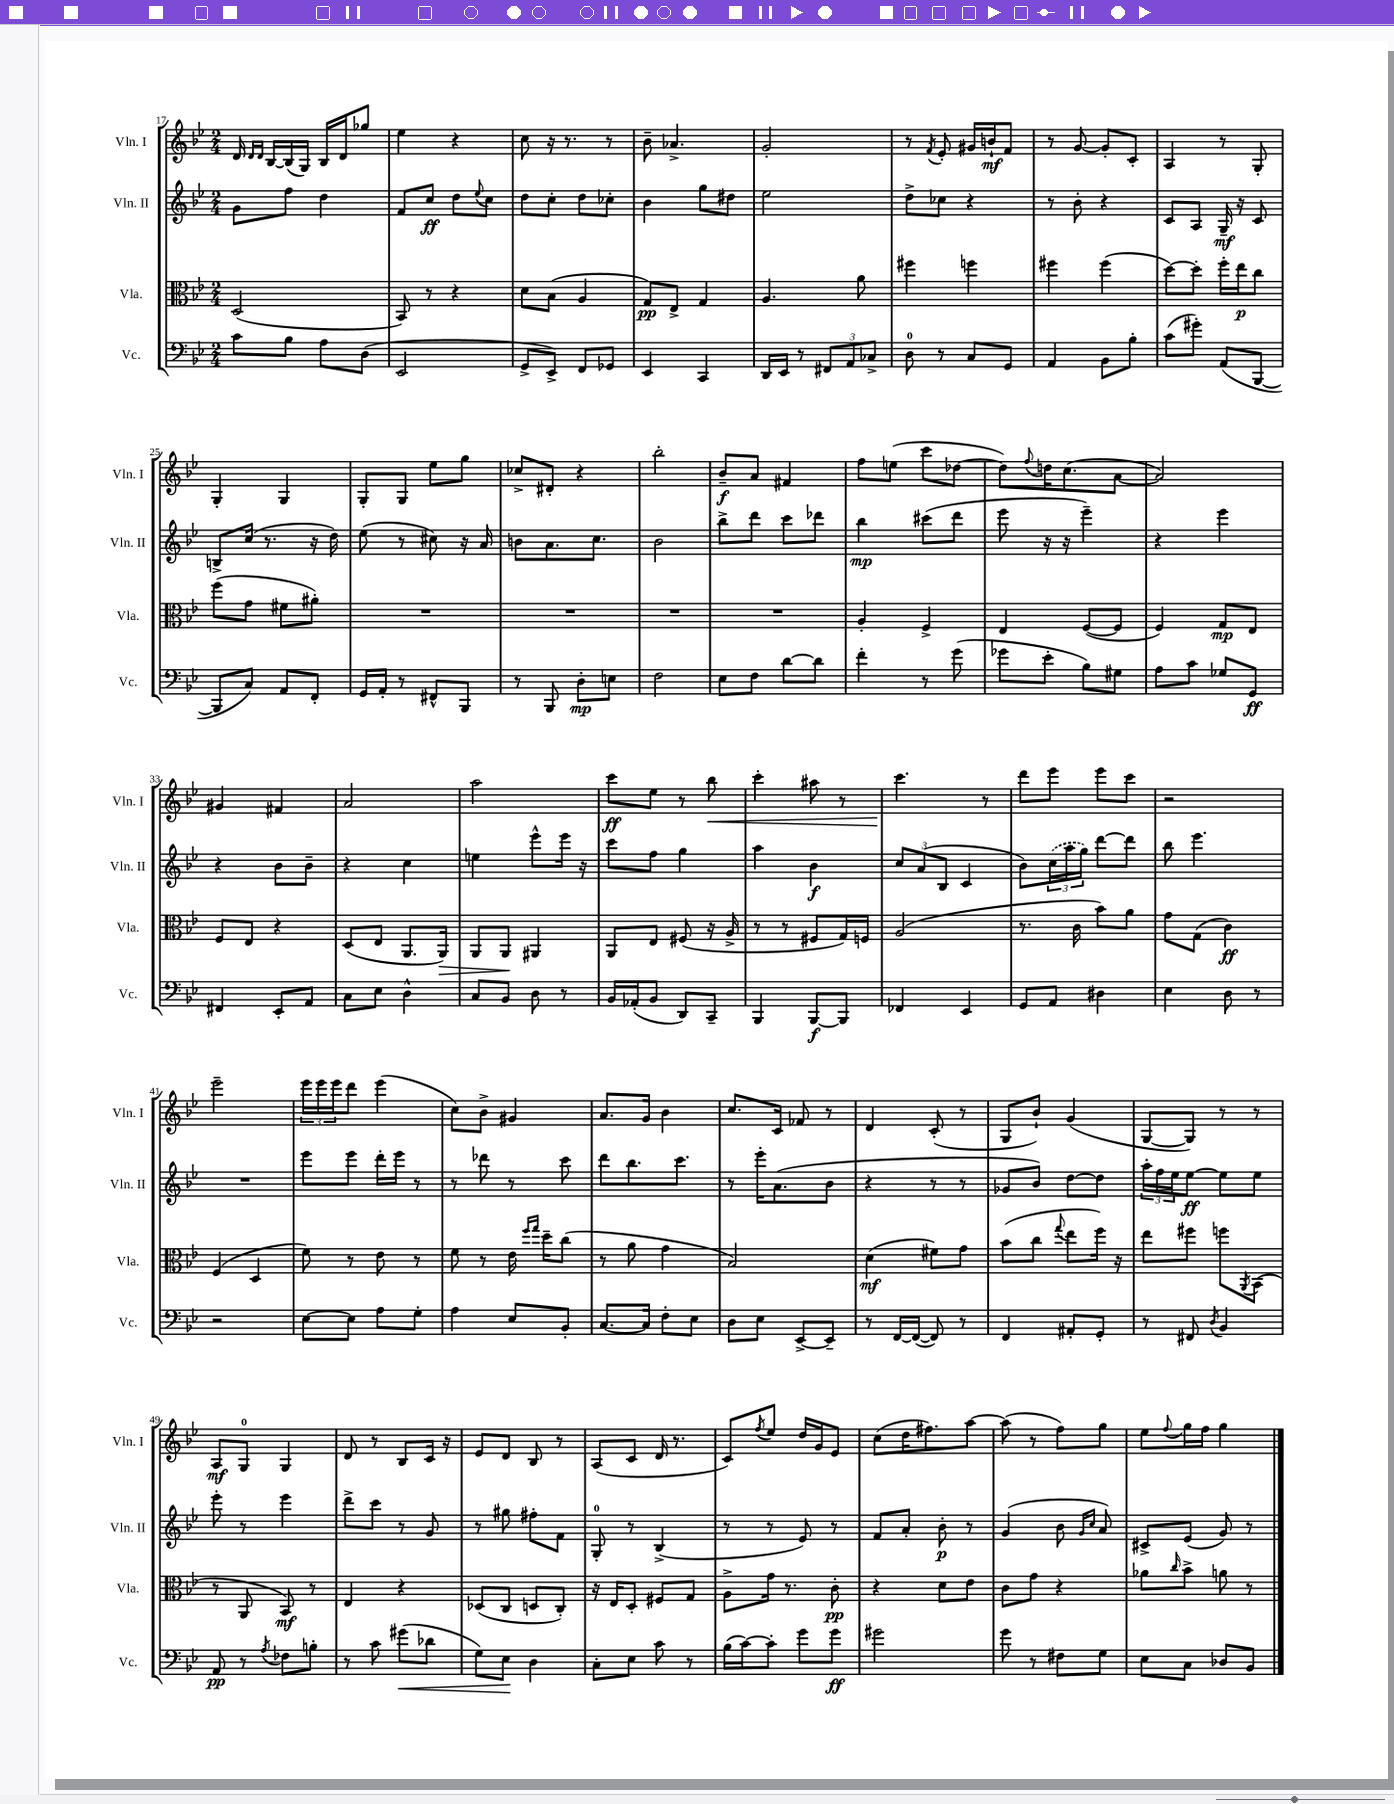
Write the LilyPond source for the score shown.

<<
\new StaffGroup <<
\new Staff = "s0" \with { instrumentName = "Vln. I" shortInstrumentName = "Vln. I" } {
    \clef treble \key bes \major \numericTimeSignature \time 2/4
    d'16 \grace { d'16 d'16 } bes16~ bes16( g16) bes16 d'16 ges''8 |
    ees''4 r4 |
    c''8 r16 r8. r8 |
    bes'8-- aes'4.-> |
    g'2-. |
    r8 \acciaccatura { f'8 } ees'8-. gis'16 b'16-!\mf f'8 |
    r8 g'8~ g'8-. c'8-. |
    a4 r8 g8-. |
    g4-. g4 |
    g8-. g8 ees''8 g''8 |
    ces''8-> dis'8-. r4 |
    bes''2-. |
    bes'8--\f a'8 fis'4 |
    f''8 e''8( c'''8 des''8~ |
    des''8) \appoggiatura { f''8 } d''16 c''8.( a'8~ |
    a'2) |
    gis'4 fis'4 |
    a'2 |
    a''2 |
    c'''8\ff ees''8 r8 bes''8\< |
    c'''4-. ais''8 r8 |
    c'''4.\! r8 |
    d'''8 ees'''8 ees'''8 c'''8 |
    r2 |
    ees'''2-- |
    \tuplet 3/2 { ees'''16 ees'''16 ees'''16 } d'''8 ees'''4( |
    c''8) bes'8-> gis'4 |
    a'8. g'16 bes'4 |
    c''8. c'16 fes'8 r8 |
    d'4 c'8-.( r8 |
    g8 bes'8-!) g'4( |
    g8~ g8) r8 r8 |
    a8\mf g8-0 g4 |
    d'8 r8 bes8 c'16 r16 |
    ees'8 d'8 bes8 r8 |
    a8( c'8 d'16 r8. |
    c'8) \acciaccatura { f''8 } ees''8 d''16 g'16 ees'8 |
    c''8( d''16 fis''8.) a''8~ |
    a''8( r8 f''8) g''8 |
    ees''8 \appoggiatura { f''8 } g''16 f''16 g''4 \bar "|." |
}
\new Staff = "s1" \with { instrumentName = "Vln. II" shortInstrumentName = "Vln. II" } {
    \clef treble \key bes \major \numericTimeSignature \time 2/4
    g'8 f''8 d''4 |
    f'8 c''8\ff d''8 \appoggiatura { ees''8 } c''8 |
    d''8 c''8-. d''8 ces''8-. |
    bes'4 g''8 dis''8 |
    ees''2 |
    d''8-> ces''8 r4 |
    r8 bes'8-. r4 |
    c'8 a8 g16--\mf r16 c'8 |
    b8-> c''16( r8. r16 d''16) |
    ees''8( r8 cis''8) r16 a'16 |
    b'8 a'8. c''8. |
    bes'2 |
    bes''8-> d'''8 c'''8 des'''8 |
    bes''4\mp cis'''8( d'''8 |
    ees'''8 r16 r16 ees'''4--) |
    r4 ees'''4 |
    r4 bes'8 bes'8-- |
    r4 c''4 |
    e''4 ees'''8-^ ees'''16 r16 |
    c'''8 f''8 g''4 |
    a''4 bes'4\f |
    \tuplet 3/2 { c''8 a'8( bes8 } c'4 |
    bes'8) \tuplet 3/2 { \once \slurDashed c''16( a''16 g''16) } d'''8~ d'''8 |
    bes''8 ees'''4. |
    R2 |
    ees'''8 ees'''8 d'''16-. ees'''16 r8 |
    r8 des'''8 r8 c'''8 |
    d'''8 bes''8. c'''8. |
    r8 ees'''16-. a'8.( bes'8 |
    r4 r8 r8 |
    ges'8 bes'8) d''8~ d''8 |
    \tuplet 3/2 { a''16-. f''16 ees''16 } ees''8~\ff ees''8 ees''8 |
    ees'''8-. r8 ees'''4 |
    d'''8-> c'''8 r8 g'8 |
    r8 gis''8 fis''8-. f'8 |
    g8-0-. r8 bes4->( |
    r8 r8 ees'8) r8 |
    f'8 a'8-. bes'8-.\p r8 |
    g'4( bes'8 \grace { g'16 c''16 } a'8) |
    cis'8-> ees'8( g'8) r8 \bar "|." |
}
\new Staff = "s2" \with { instrumentName = "Vla." shortInstrumentName = "Vla." } {
    \clef alto \key bes \major \numericTimeSignature \time 2/4
    d2( |
    bes,8) r8 r4 |
    d'8 bes8( a4 |
    g8\pp) ees8-> g4 |
    a4. a'8 |
    fis''4 f''4 |
    fis''4 fis''4( |
    d''8~) d''8-. f''16-. ees''16\p c''8 |
    f''8( g'8 fis'8 ais'8-.) |
    R2 |
    R2 |
    R2 |
    R2 |
    a4-. f4-> |
    ees4 f8~( f8 |
    f4) g8\mp ees8 |
    f8 ees8 r4 |
    d8( ees8 a,8. a,16\>) |
    a,8 a,8\! ais,4 |
    a,8 ees8 fis8( r16 a16-> |
    r8 r8 fis8 g16) f16 |
    a2( |
    r8. c'16 bes'8) a'8 |
    g'8 g8( c'4\ff) |
    f4( d4 |
    f'8) r8 ees'8 r8 |
    f'8 r8 ees'16 \grace { f''16 g''16 } d''16-- c''8( |
    r8 a'8 g'4 |
    bes2) |
    d'4\mf( fis'8) g'8 |
    bes'8( c''8 \appoggiatura { g''8 } ees''8 f''16) r16 |
    ees''8 fis''8 f''8 \acciaccatura { a,8 } bes,8( |
    r8 a,8 bes,8\mf) r8 |
    ees4 r4 |
    des8( c8 d8 c8-.) |
    r16 ees16 d8-. fis8 g8 |
    a8-> g'16 r8. c'8-.\pp |
    r4 d'8 ees'8 |
    c'8 g'8 r4 |
    aes'8 \grace { c''16 } bes'8-> a'8 r8 \bar "|." |
}
\new Staff = "s3" \with { instrumentName = "Vc." shortInstrumentName = "Vc." } {
    \clef bass \key bes \major \numericTimeSignature \time 2/4
    c'8 bes8 a8 d8( |
    ees,2 |
    g,8-> ees,8->) f,8 ges,8 |
    ees,4 c,4 |
    d,16 ees,16 r8 \tuplet 3/2 { fis,8 a,8 ces8-> } |
    d8-0 r8 c8 g,8 |
    a,4 bes,8 bes8-. |
    c'8( gis'8-.) a,8( bes,,8~ |
    bes,,8 c8) a,8 f,8-. |
    g,16 a,16-. r8 fis,8-^ bes,,8 |
    r8 bes,,8 d8-.\mp e8 |
    f2 |
    ees8 f8 d'8~ d'8 |
    f'4-. r8 g'8( |
    ges'8 ees'8-. bes8) gis8 |
    a8 c'8 ges8 g,8\ff |
    fis,4 ees,8-. a,8 |
    c8 ees8 d4-^ |
    c8 bes,8 d8 r8 |
    bes,16 aes,16-.( bes,8 d,8) c,8-- |
    bes,,4 bes,,8~\f bes,,8 |
    fes,4 ees,4 |
    g,8 a,8 dis4 |
    ees4 d8 r8 |
    r2 |
    ees8~ ees8 a8 g8-. |
    a4 ees8 bes,8-. |
    c8.~ c16 f8-. ees8 |
    d8 ees8 ees,8~-> ees,8-- |
    r8 f,16~ f,16~( f,8) r8 |
    f,4 ais,8-. g,8-. |
    r8 fis,8 \acciaccatura { d8 } bes,4 |
    a,8\pp r8 \acciaccatura { a8 } fes8 b8-. |
    r8 c'8 gis'8\<( des'8 |
    g8) ees8\! d4 |
    c8-. ees8 c'8 r8 |
    bes16( c'16~) c'8-. g'8 g'8\ff |
    gis'2 |
    g'8 r8 fis8 g8 |
    ees8 c8 des8 bes,8 \bar "|." |
}
>>
>>
\layout { \context { \Score currentBarNumber = #17 } }
